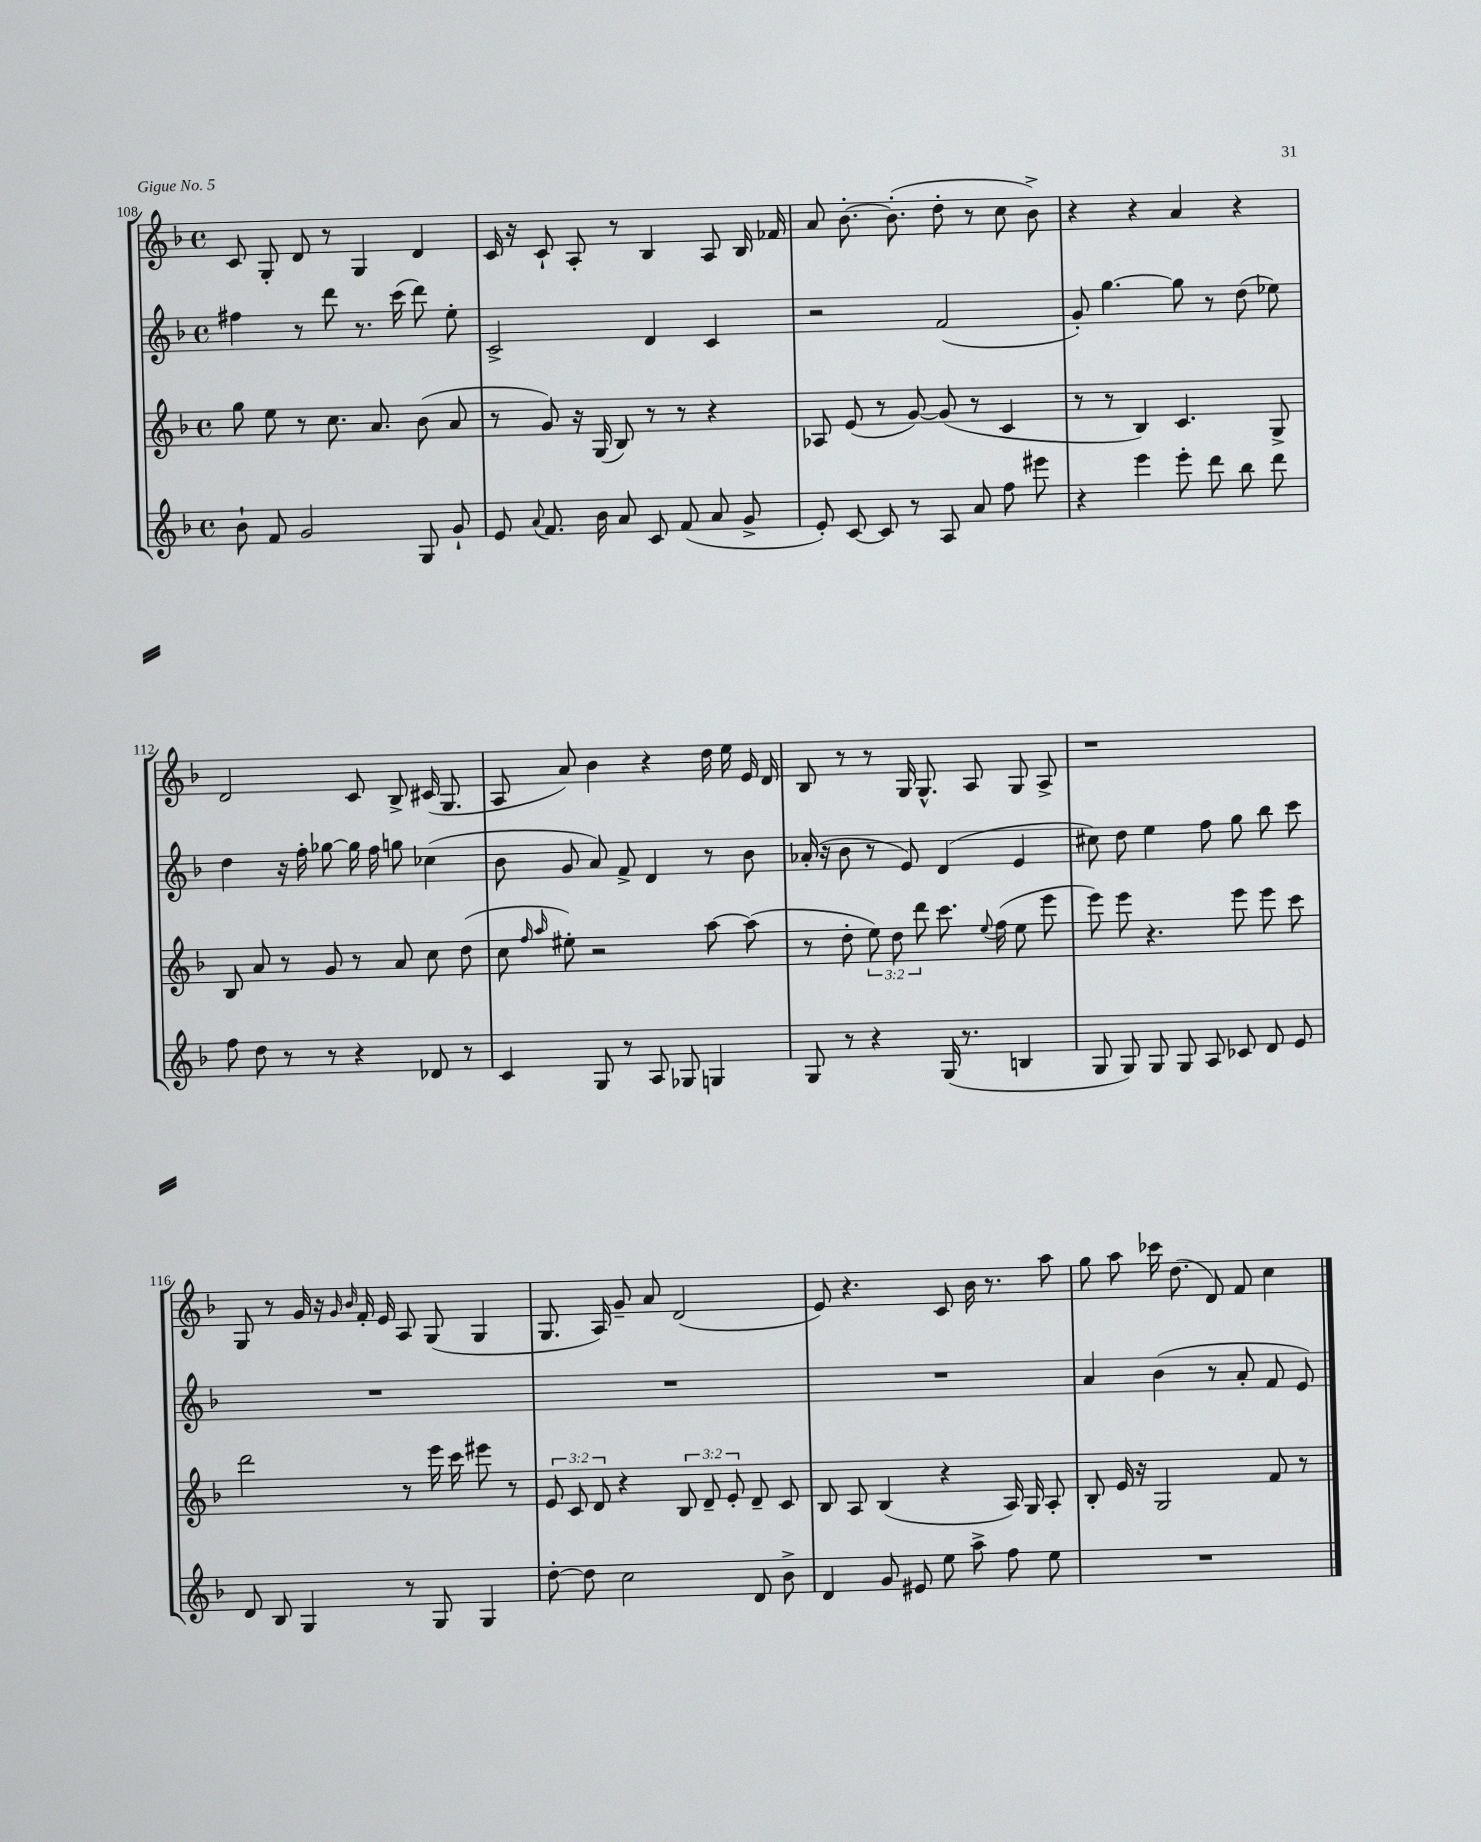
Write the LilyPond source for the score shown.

<<
\new StaffGroup <<
\new Staff = "s0" {
    \clef treble \key f \major \defaultTimeSignature \time 4/4
    \autoBeamOff c'8 g8-. d'8 r8 g4 d'4 |
    c'16 r16 c'8-! a8-. r8 bes4 a8 bes16 fes'16 |
    a'8 bes'8.~-. bes'8.-.( d''8-. r8 c''8 bes'8->) |
    r4 r4 a'4 r4 |
    d'2 c'8 bes8-> cis'16( g8. |
    a8 a'8) bes'4 r4 d''16 e''16 e'16 d'16 |
    bes8 r8 r8 g16 g8.-^ a8 g8 a8-> |
    r1 |
    g8 r8 g'16 r16 \grace { g'16 bes'16 } f'16-. e'16 a8 g8( g4 |
    g8. a16) g'8-- a'8 d'2( |
    e'8) r4. c'8 bes'16 r8. a''8 |
    g''8 a''8 ces'''16 d''8.( d'8) f'8 c''4 \bar "|." |
}
\new Staff = "s1" {
    \clef treble \key f \major \defaultTimeSignature \time 4/4
    \autoBeamOff fis''4 r8 d'''8 r8. c'''16( d'''8) e''8-. |
    c'2-> d'4 c'4 |
    r2 f'2( |
    g'8-.) g''4.~ g''8 r8 d''8( ees''8) |
    d''4 r16 f''16-. ges''8~ ges''16 f''16 g''8 ces''4( |
    bes'8 g'8 a'8) f'8-> d'4 r8 bes'8 |
    aes'16-.( r16 bes'8 r8 e'8) d'4( e'4 |
    cis''8) d''8 e''4 f''8 g''8 bes''8 c'''8 |
    R1 |
    R1 |
    R1 |
    a'4 bes'4( r8 a'8-. f'8 e'8) \bar "|." |
}
\new Staff = "s2" {
    \clef treble \key f \major \defaultTimeSignature \time 4/4 \override Staff.TupletNumber.text = #tuplet-number::calc-fraction-text
    \autoBeamOff g''8 e''8 r8 c''8. a'8. bes'8( a'8 |
    r8 g'8) r16 g16( bes8) r8 r8 r4 |
    aes8 e'8( r8 g'8~) g'8( r8 c'4 |
    r8 r8 bes4) c'4. g8-> |
    bes8 a'8 r8 g'8 r8 a'8 c''8 d''8( |
    c''8 \grace { f''16 a''16 } eis''8-.) r2 a''8~ a''8( |
    r8 d''8-. \tuplet 3/2 { e''8) d''8 d'''8 } c'''8. \appoggiatura { e''8 } f''16( e''8 e'''8 |
    e'''8) e'''8 r4. e'''8 e'''8 c'''8 |
    d'''2 r8 e'''16 c'''16 eis'''8 r8 |
    \tuplet 3/2 { e'8 c'8 d'8 } r4 \tuplet 3/2 { bes8 d'8-- e'8-. } d'8-- c'8 |
    bes8 a8 bes4( r4 a16) g16 a8-. |
    bes8-. e'16 r16 g2 f'8 r8 \bar "|." |
}
\new Staff = "s3" {
    \clef treble \key f \major \defaultTimeSignature \time 4/4
    \autoBeamOff bes'8-! f'8 g'2 g8 g'8-! |
    e'8 \appoggiatura { a'8 } f'8. bes'16 a'8 c'8 f'8( a'8 g'8-> |
    e'8-.) c'8~ c'8 r8 a8 a'8 f''8 eis'''8 |
    r4 e'''4 e'''8-. d'''8 bes''8 d'''8 |
    f''8 d''8 r8 r8 r4 des'8 r8 |
    c'4 g8 r8 a8 ges8 g4 |
    g8 r8 r4 g16( r8. b4 |
    g8 g8) g8 g8 a8 ces'8 d'8 e'8 |
    d'8 bes8 g4 r8 g8 g4 |
    d''8~-. d''8 c''2 d'8 bes'8-> |
    d'4 g'8 eis'8 e''8 a''8-> f''8 e''8 |
    R1 \bar "|." |
}
>>
>>
\layout { \context { \Score currentBarNumber = #108 } }
